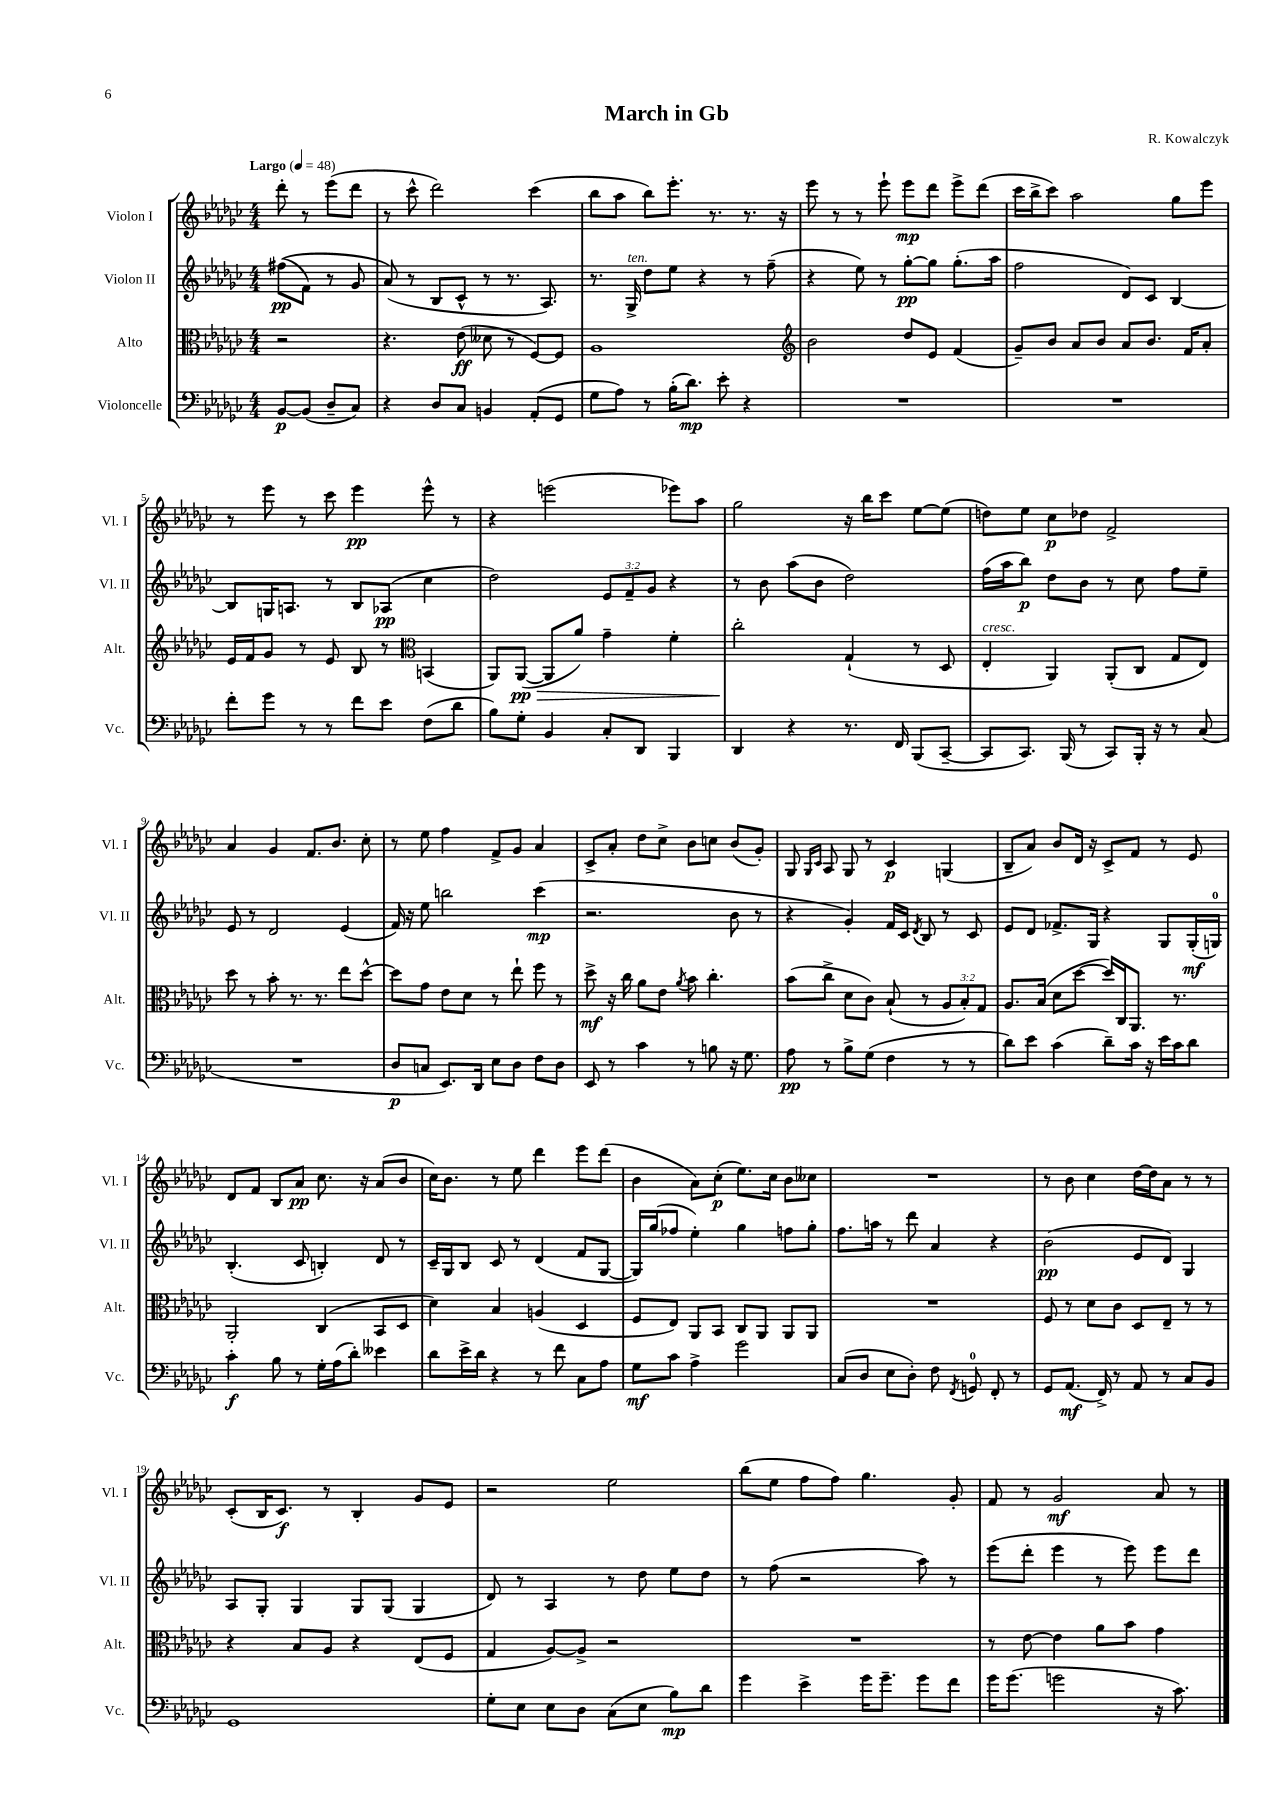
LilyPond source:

\header { title = "March in Gb" composer = "R. Kowalczyk" }
<<
\new StaffGroup <<
\new Staff = "s0" \with { instrumentName = "Violon I" shortInstrumentName = "Vl. I" } {
    \clef treble \key ges \major \numericTimeSignature \time 4/4 \partial 2 \tempo "Largo" 4 = 48
    \autoBeamOff des'''8-. r8 ees'''8[( des'''8] |
    r8 ces'''8-^ des'''2) ces'''4( |
    bes''8[ aes''8] bes''8[) ees'''8.]-. r8. r8. r16 |
    ees'''8 r8 r8 ees'''8-! ees'''8[\mp des'''8] ees'''8[-> des'''8]( |
    ces'''16[ bes''16-> ces'''8]) aes''2 ges''8[ ees'''8] |
    r8 ees'''8 r8 ces'''8 ees'''4\pp ees'''8-^ r8 |
    r4 e'''2( ees'''8[) aes''8] |
    ges''2 r16 bes''16[ ces'''8] ees''8[~ ees''8]( |
    d''8[) ees''8] ces''8[\p des''8] f'2-> |
    aes'4 ges'4 f'8.[ bes'8.] ces''8-. |
    r8 ees''8 f''4 f'8[-> ges'8] aes'4 |
    ces'8[-> aes'8]-. des''8[ ces''8]-> bes'8[ c''8] bes'8[( ges'8]-.) |
    ges8 \grace { ges16[ ces'16] } aes8 ges8 r8 ces'4\p g4( |
    bes8[-- aes'8]) bes'8[ des'16] r16 ces'8[-> f'8] r8 ees'8 |
    des'8[ f'8] bes8[ aes'8]\pp ces''8. r16 aes'8[( bes'8] |
    ces''16[) bes'8.] r8 ees''8 des'''4 ees'''8[ des'''8]( |
    bes'4 aes'8[) ces''8]-.\p( ees''8.[) ces''16] bes'8[ ceses''8] |
    R1 |
    r8 bes'8 ces''4 des''16[~ des''16 aes'8] r8 r8 |
    ces'8[-.( bes16 ces'8.]\f) r8 bes4-. ges'8[ ees'8] |
    r2 ees''2 |
    bes''8[( ees''8] f''8[ f''8]) ges''4. ges'8-. |
    f'8 r8 ges'2\mf aes'8 r8 \bar "|." |
}
\new Staff = "s1" \with { instrumentName = "Violon II" shortInstrumentName = "Vl. II" } {
    \clef treble \key ges \major \numericTimeSignature \time 4/4 \override Staff.TupletNumber.text = #tuplet-number::calc-fraction-text \partial 2
    \autoBeamOff fis''8[\pp(\( f'8]) r8 ges'8 |
    aes'8(\) r8 bes8[ ces'8]-^ r8 r8. aes8.) |
    r8. ges16->^\markup { \italic "ten." } des''8[ ees''8] r4 r8 f''8--( |
    r4 ees''8) r8 ges''8[~-.\pp ges''8] ges''8.[-.( aes''16] |
    f''2 des'8[) ces'8] bes4~ |
    bes8[ g16 a8.] r8 bes8[ aes8]\pp( ces''4 |
    des''2) \tuplet 3/2 { ees'8[ f'8-- ges'8] } r4 |
    r8 bes'8 aes''8[( bes'8] des''2) |
    f''16[( aes''16 bes''8]\p) des''8[ bes'8] r8 ces''8 f''8[ ees''8]-- |
    ees'8 r8 des'2 ees'4( |
    f'16) r16 ees''8 b''2 ces'''4\mp( |
    r2. bes'8 r8 |
    r4 ges'4-.) f'16[ ces'16] \acciaccatura { des'8 } bes8 r8 ces'8 |
    ees'8[ des'8] fes'8.[-> ges16] r4 ges8[ ges16-.\mf( g16]-0) |
    bes4.-.( ces'8 b4-.) des'8 r8 |
    ces'16[-- ges16 bes8] ces'8 r8 des'4( f'8[ ges8]~ |
    ges16[) ges''16( fes''8] ees''4-.) ges''4 f''8[ ges''8]-. |
    f''8.[ a''16] r8 des'''8 aes'4 r4 |
    bes'2\pp( ees'8[ des'8]) ges4 |
    aes8[ ges8]-. ges4 ges8[ ges8]( ges4 |
    des'8) r8 aes4 r8 des''8 ees''8[ des''8] |
    r8 f''8( r2 aes''8) r8 |
    ees'''8[( des'''8]-. ees'''4 r8 ees'''8) ees'''8[ des'''8] \bar "|." |
}
\new Staff = "s2" \with { instrumentName = "Alto" shortInstrumentName = "Alt." } {
    \clef alto \key ges \major \numericTimeSignature \time 4/4 \override Staff.TupletNumber.text = #tuplet-number::calc-fraction-text \partial 2
    \autoBeamOff r2 |
    r4. ees'8\ff( deses'8 r8 f8[~) f8] |
    aes1 |
    \clef treble bes'2 des''8[ ees'8] f'4( |
    ges'8[--) bes'8] aes'8[ bes'8] aes'8[ bes'8.] f'16[ aes'8]-. |
    ees'16[ f'16 ges'8] r8 ees'8 bes8 r8 \clef alto b,4( |
    aes,8[) aes,8]~\pp\>( aes,8[ aes'8]) ges'4-- f'4-. |
    ces''2-.\! ges4-!( r8 des8 |
    ees4-.^\markup { \italic "cresc." } aes,4) aes,8[-.( ces8] ges8[ ees8]) |
    des''8 r8 bes'8-. r8. r8. ees''8[ des''8]~-^ |
    des''8[ ges'8] ees'8[ des'8] r8 ees''8-! f''8 r8 |
    des''8->\mf r16 ces''16 aes'8[ ees'8] \acciaccatura { aes'8 } bes'8 ces''4.-. |
    bes'8[( ces''8]-> des'8[ ces'8]) bes8-!( r8 \tuplet 3/2 { aes8[ bes8-.) ges8] } |
    aes8.[ bes16]( des'8[ des''8]~ des''16[) ces16 aes,8.] r8. |
    aes,2-. ces4( bes,8[ des8] |
    des'4) bes4 a4( des4 |
    f8[ ees8]) aes,8[ bes,8] ces8[ aes,8] aes,8[ aes,8] |
    R1 |
    f8 r8 des'8[ ces'8] des8[ ees8]-- r8 r8 |
    r4 bes8[ aes8] r4 ees8[( f8] |
    ges4 aes8[~) aes8]-> r2 |
    R1 |
    r8 ees'8~ ees'4 aes'8[ bes'8] ges'4 \bar "|." |
}
\new Staff = "s3" \with { instrumentName = "Violoncelle" shortInstrumentName = "Vc." } {
    \clef bass \key ges \major \numericTimeSignature \time 4/4 \partial 2
    \autoBeamOff bes,8[~\p bes,8]( des8[-- ces8]) |
    r4 des8[ ces8] b,4 aes,8[-.( ges,8] |
    ges8[ aes8]) r8 bes16[-.( des'8.]\mp) ees'8-. r4 |
    R1 |
    R1 |
    f'8[-. ges'8] r8 r8 f'8[ ees'8] f8[( des'8] |
    bes8[) ges8]-. bes,4 ces8[-. des,8] bes,,4 |
    des,4 r4 r8. f,16 bes,,8[( ces,8]~-- |
    ces,8[ ces,8.]) bes,,16( r8 ces,8[) bes,,16]-. r16 r8 ces8( |
    R1 |
    des8[\p c8] ees,8.[) des,16] ees8[ des8] f8[ des8] |
    ees,8 r8 ces'4 r8 b8 r16 ges8. |
    aes8\pp r8 bes8[-> ges8]( f4 r8 r8 |
    des'8[) ees'8] ces'4( des'8[--) ces'16] r16 ees'16[ ces'16 des'8] |
    ces'4-.\f bes8 r8 ges16[-. aes16( des'8]-.) eeses'4 |
    des'8[ ees'16-> des'16] r4 r8 f'8 ces8[ aes8] |
    ges8[\mf ces'8] aes4-> ges'2 |
    ces8[( des8] ees8[ des8]-.) f8 \acciaccatura { f,8 } g,8-0 f,8-. r8 |
    ges,8[ aes,8.]\mf( f,16->) r8 aes,8 r8 ces8[ bes,8] |
    ges,1 |
    ges8[-. ees8] ees8[ des8] ces8[( ees8] bes8[\mp) des'8] |
    ges'4 ees'4-> ges'16[ ges'8.]-- ges'8[ f'8] |
    ges'16[ ges'8.]( g'2 r16 ces'8.) \bar "|." |
}
>>
>>
